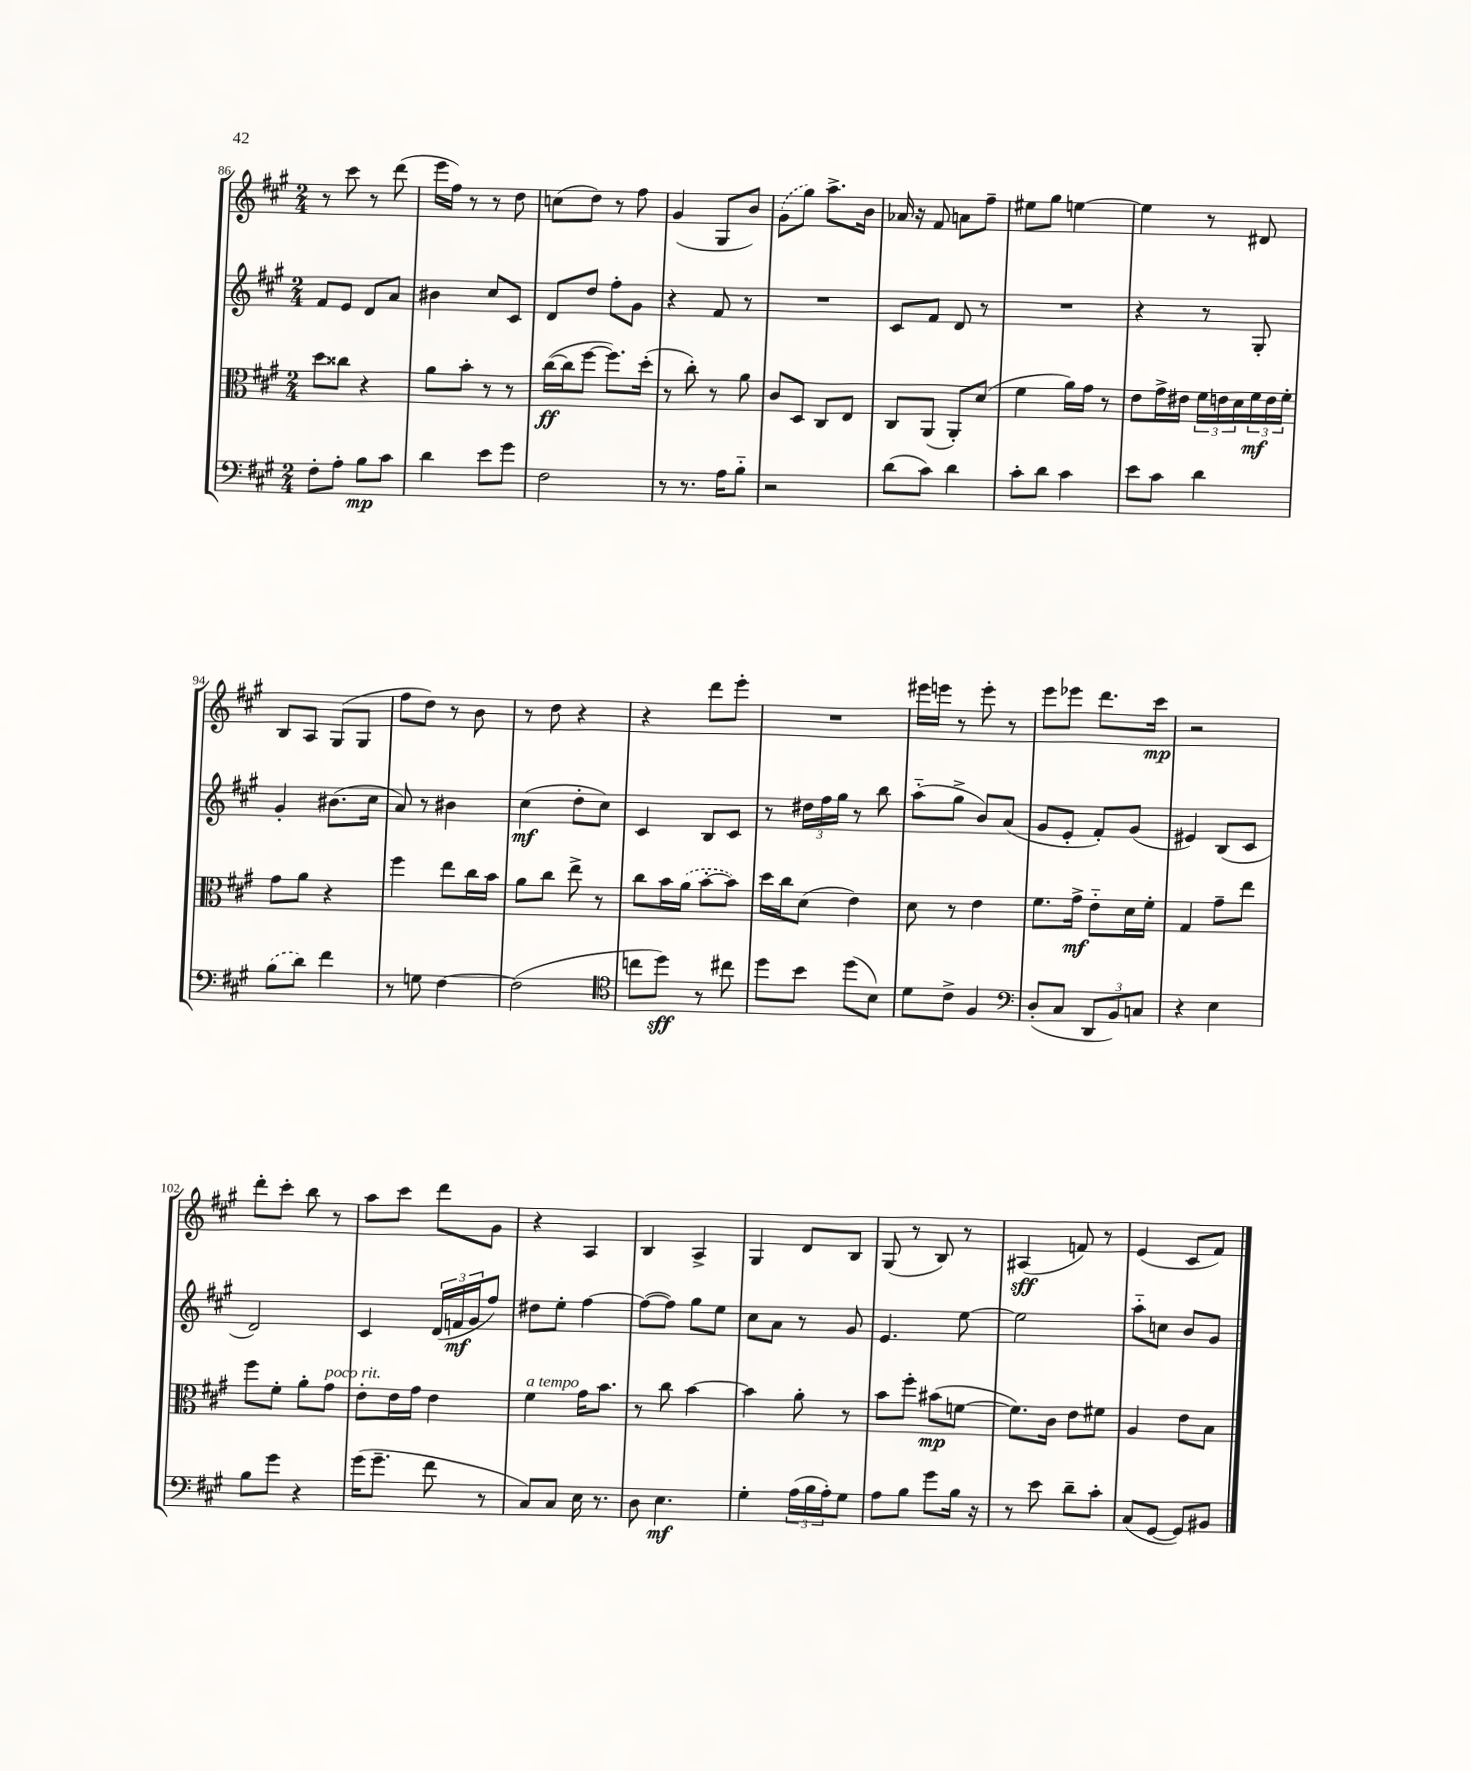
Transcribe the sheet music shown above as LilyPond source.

<<
\new StaffGroup <<
\new Staff = "s0" {
    \clef treble \key a \major \numericTimeSignature \time 2/4
    r8 cis'''8 r8 d'''8( |
    e'''16 fis''16) r8 r8 d''8 |
    c''8( d''8) r8 fis''8 |
    gis'4( gis8 b'8) |
    \once \slurDashed gis'8( gis''8) a''8.-> b'16 |
    aes'16 r16 fis'8 a'8 fis''8-- |
    eis''8 gis''8 e''4~ |
    e''4 r8 dis'8 |
    b8 a8 gis8( gis8 |
    fis''8 d''8) r8 b'8 |
    r8 d''8 r4 |
    r4 d'''8 e'''8-. |
    R2 |
    eis'''16 e'''16 r8 e'''8-. r8 |
    e'''8 ees'''8 d'''8. cis'''16\mp |
    r2 |
    d'''8-. cis'''8-. b''8 r8 |
    a''8 cis'''8 d'''8 gis'8 |
    r4 a4 |
    b4 a4-> |
    gis4 d'8 b8 |
    gis8( r8 b8) r8 |
    ais4\sff( f'8) r8 |
    e'4( cis'8 fis'8) \bar "|." |
}
\new Staff = "s1" {
    \clef treble \key a \major \numericTimeSignature \time 2/4
    fis'8 e'8 d'8 a'8 |
    bis'4 cis''8 cis'8 |
    d'8 d''8 fis''8-. gis'8 |
    r4 fis'8 r8 |
    R2 |
    cis'8 fis'8 d'8 r8 |
    R2 |
    r4 r8 gis8-. |
    gis'4-. bis'8.( cis''16 |
    a'8) r8 bis'4 |
    cis''4\mf( d''8-. cis''8) |
    cis'4 b8 cis'8 |
    r8 \tuplet 3/2 { dis''16 fis''16 gis''16 } r8 b''8 |
    a''8-_( gis''8-> b'8) a'8( |
    gis'8 e'8-. fis'8-.) gis'8( |
    eis'4) b8( cis'8 |
    d'2) |
    cis'4 \tuplet 3/2 { d'16( f'16\mf gis'16 } fis''8) |
    dis''8 e''8-. fis''4~ |
    fis''8~( fis''8) gis''8 e''8 |
    cis''8 a'8 r8 gis'8 |
    e'4. e''8~ |
    e''2 |
    a''8-_ c''8 b'8 gis'8 \bar "|." |
}
\new Staff = "s2" {
    \clef alto \key a \major \numericTimeSignature \time 2/4
    d''8 cisis''8 r4 |
    a'8 b'8-. r8 r8 |
    cis''16~\ff( cis''16 fis''8~ fis''8.) d''16-.( |
    r8 cis''8-.) r8 a'8 |
    cis'8 d8 cis8 e8 |
    cis8 a,8( a,8-.) d'8( |
    fis'4 a'16) gis'16 r8 |
    e'8 gis'16-> eis'16 \tuplet 3/2 { fis'16 e'16 d'16 } \tuplet 3/2 { fis'16\mf e'16 fis'16-. } |
    gis'8 a'8 r4 |
    fis''4 e''8 cis''16 b'16 |
    a'8 cis''8 e''8-> r8 |
    cis''8 b'16 \once \slurDashed a'16( b'8~-. b'8) |
    d''16 cis''16 d'8( e'4) |
    d'8 r8 e'4 |
    fis'8. gis'16->\mf e'8-_ d'16 fis'16-. |
    gis4 gis'8-- e''8 |
    fis''8 fis'8-. a'8-. gis'8^\markup { \italic "poco rit." } |
    e'8-. e'16 gis'16 e'4 |
    fis'4^\markup { \italic "a tempo" } gis'16 b'8. |
    r8 cis''8 b'4~ |
    b'4 a'8-. r8 |
    b'8 fis''8-. bis'8\mp( f'8~ |
    f'8.) cis'16 e'8 fis'8 |
    a4 e'8 b8 \bar "|." |
}
\new Staff = "s3" {
    \clef bass \key a \major \numericTimeSignature \time 2/4
    fis8-. a8-. b8\mp cis'8 |
    d'4 e'8 gis'8 |
    fis2 |
    r8 r8. a16 b8-_ |
    r2 |
    d'8( cis'8) d'4 |
    cis'8-. d'8 cis'4 |
    e'8 cis'8 d'4 |
    \once \slurDashed b8( d'8) fis'4 |
    r8 g8 fis4~ |
    fis2( |
    \clef tenor c''8 d''8\sff) r8 cis''8 |
    d''8 b'8 d''8( b8) |
    d'8 cis'8-> fis4 |
    \clef bass d8-.( cis8 \tuplet 3/2 { d,8 b,8) c8 } |
    r4 e4 |
    b8 gis'8 r4 |
    gis'16( gis'8.-- fis'8 r8 |
    cis8) cis8 e16 r8. |
    d8 e4.\mf |
    gis4-. \tuplet 3/2 { a16( b16 a16-.) } gis8 |
    a8 b8 gis'8 b16 r16 |
    r8 e'8 d'8-- cis'8-. |
    cis8( gis,8~ gis,8) bis,8 \bar "|." |
}
>>
>>
\layout { \context { \Score currentBarNumber = #86 } }
